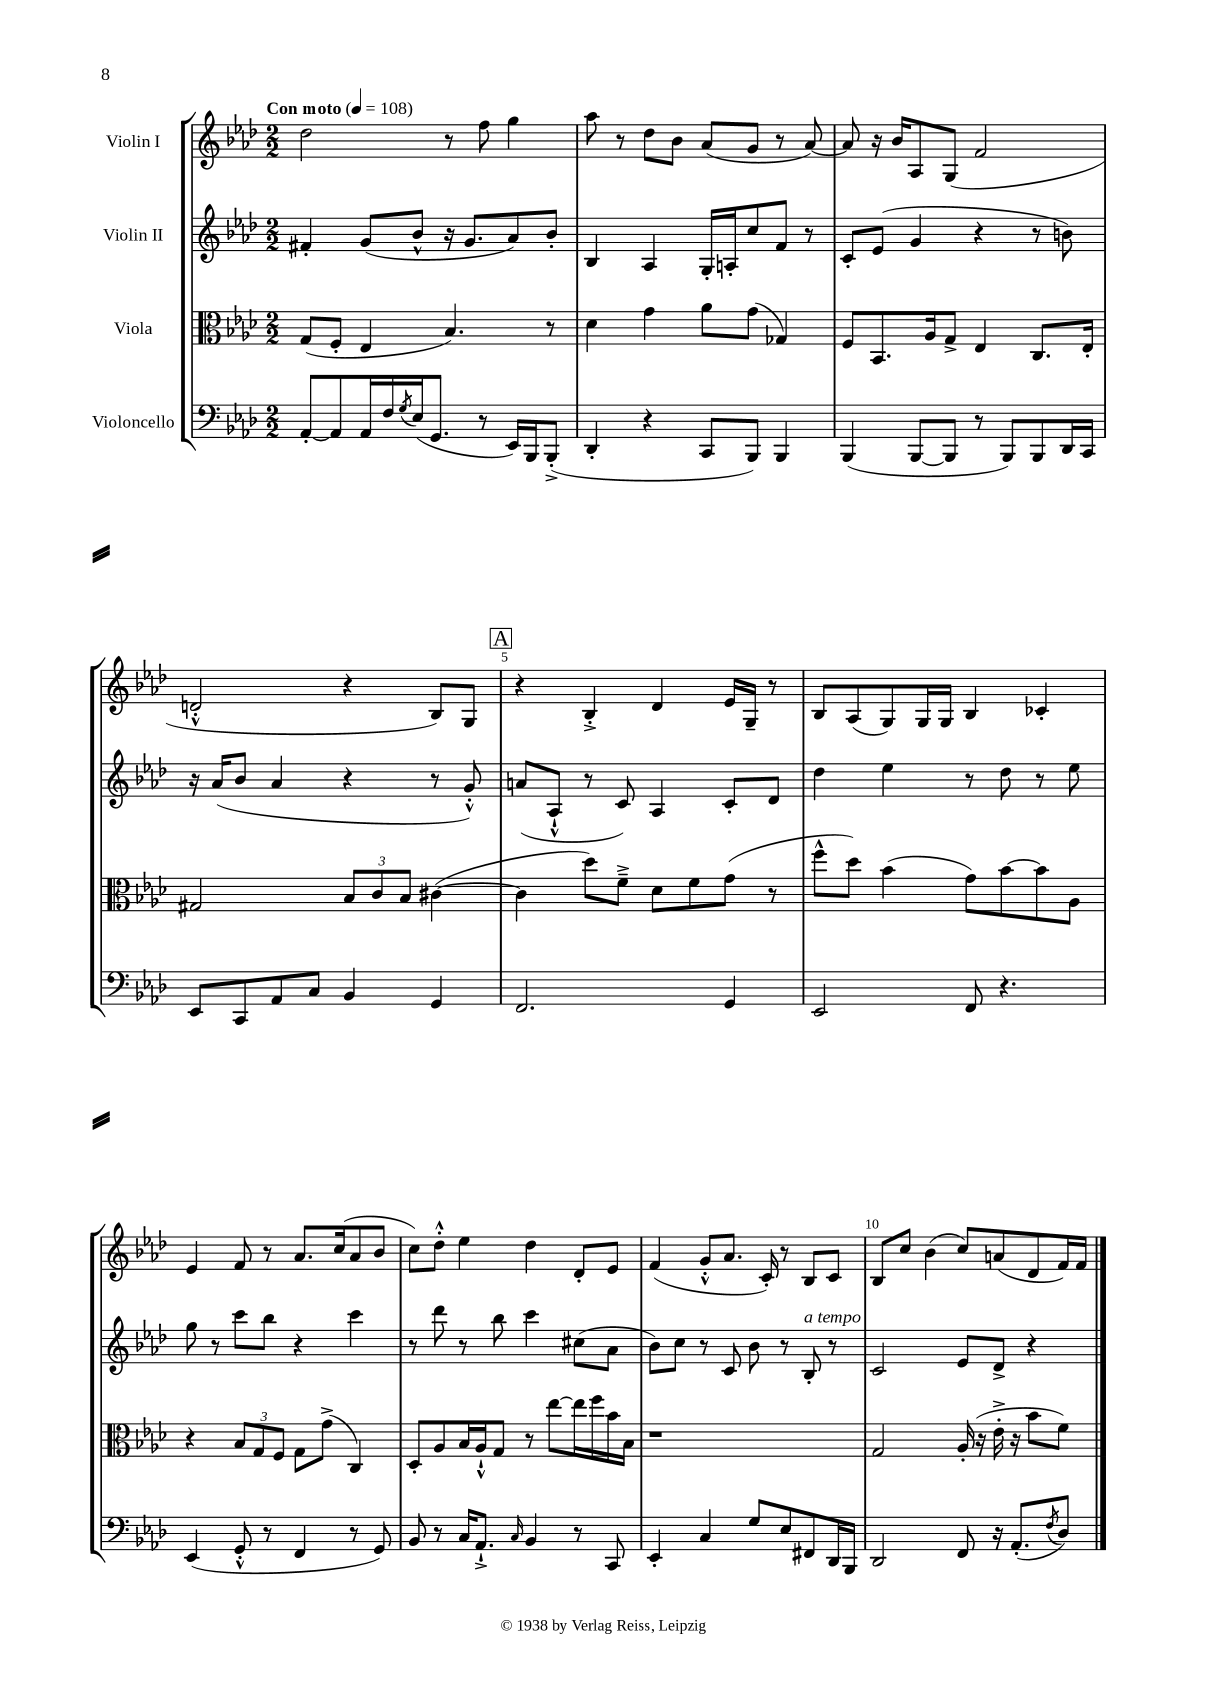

**kern	**kern	**kern	**kern
*staff4	*staff3	*staff2	*staff1
*clefF4	*clefC3	*clefG2	*clefG2
*k[b-e-a-d-]	*k[b-e-a-d-]	*k[b-e-a-d-]	*k[b-e-a-d-]
*M2/2	*M2/2	*M2/2	*M2/2
*MM108	*MM108	*MM108	*MM108
[8AA-'	(8G	4f#'	2dd-
8AA-]	8F'	.	.
16AA-	4E-	(8g	.
16F	.	.	.
8qG	.	.	.
(16E-	.	8b-^^	.
8.GG	.	.	.
.	4.B-)	16r	8r
.	.	8.g	.
8r	.	.	8ff
16EE-)	.	8a-)	4gg
16BBB-	.	.	.
(8BBB-'^	8r	8b-'	.
=	=	=	=
4DD-'	4d-	4B-	8aa-
.	.	.	8r
4r	4g	4A-	8dd-
.	.	.	8b-
8CC	8a-	16G'	(8a-
.	.	16A'	.
8BBB-)	(8g	8cc	8g
4BBB-	4G-)	8f	8r
.	.	8r	[8a-)
=	=	=	=
(4BBB-	8F	8c'	8a-]
.	8.BB-	(8e-	16r
.	.	.	16b-
[8BBB-	.	4g	8A-
.	16A-	.	.
8BBB-]	8G^	.	(8G
8r	4E-	4r	2f
8BBB-)	.	.	.
8BBB-	8.C	8r	.
16DD-	.	8b)	.
16CC	16E-'	.	.
=	=	=	=
8EE-	2G#	16r	2d'^^
.	.	(16a-	.
8CC	.	8b-	.
8AA-	.	4a-	.
8C	.	.	.
4BB-	12B-	4r	4r
.	12c	.	.
.	12B-	.	.
4GG	([4c#	8r	8B-)
.	.	8g'^^)	8G
=	=	=	=
2.FF	4c#]	(8a	4r
.	.	8A-`^^	.
.	8dd-)	8r	4B-'^
.	8f~^	8c)	.
.	8d-	4A-	4d-
.	8f	.	.
4GG	(8g	8c'	16e-
.	.	.	16G~
.	8r	8d-	8r
=	=	=	=
2EE-	8ff^^	4dd-	8B-
.	8dd-)	.	(8A-
.	(4b-	4ee-	8G)
.	.	.	16G
.	.	.	16G
8FF	8g)	8r	4B-
4.r	[8b-	8dd-	.
.	8b-]	8r	4c-'
.	8A-	8ee-	.
=	=	=	=
(4EE-	4r	8gg	4e-
.	.	8r	.
8GG'^^	12B-	8ccc	8f
.	12G	.	.
8r	.	8bb-	8r
.	12F	.	.
4FF	8G	4r	8.a-
.	(8g^	.	.
.	.	.	(16cc
8r	4C)	4ccc	8a-
8GG)	.	.	8b-
=	=	=	=
8BB-	8D-'	8r	8cc)
8r	8A-	8ddd-	8dd-'^^
16C	16B-	8r	4ee-
8.AA-`^	16A-`^^	.	.
.	8G	8bb-	.
16qqC	.	.	.
4BB-	8r	4ccc	4dd-
.	[8ee-	.	.
8r	16ee-]	(8cc#	8d-'
.	16ff	.	.
8CC	16b-	8a-	8e-
.	16B-	.	.
=	=	=	=
4EE-'	1r	8b-)	(4f
.	.	8cc	.
4C	.	8r	8g'^^
.	.	8c	8.a-
8G	.	8b-	.
.	.	.	16c')
8E-	.	8r	8r
8FF#	.	8B-'	8B-
16DD-	.	8r	8c
16BBB-	.	.	.
=	=	=	=
2DD-	2G	2c	8B-
.	.	.	8cc
.	.	.	(4b-
8FF	(16A-'	8e-	8cc)
.	16r	.	.
16r	16e-'^	8d-^	(8a
(8.AA-'	16r	.	.
.	8b-	4r	8d-
8qF	.	.	.
8D-)	8f)	.	16f)
.	.	.	16f
==	==	==	==
*-	*-	*-	*-
